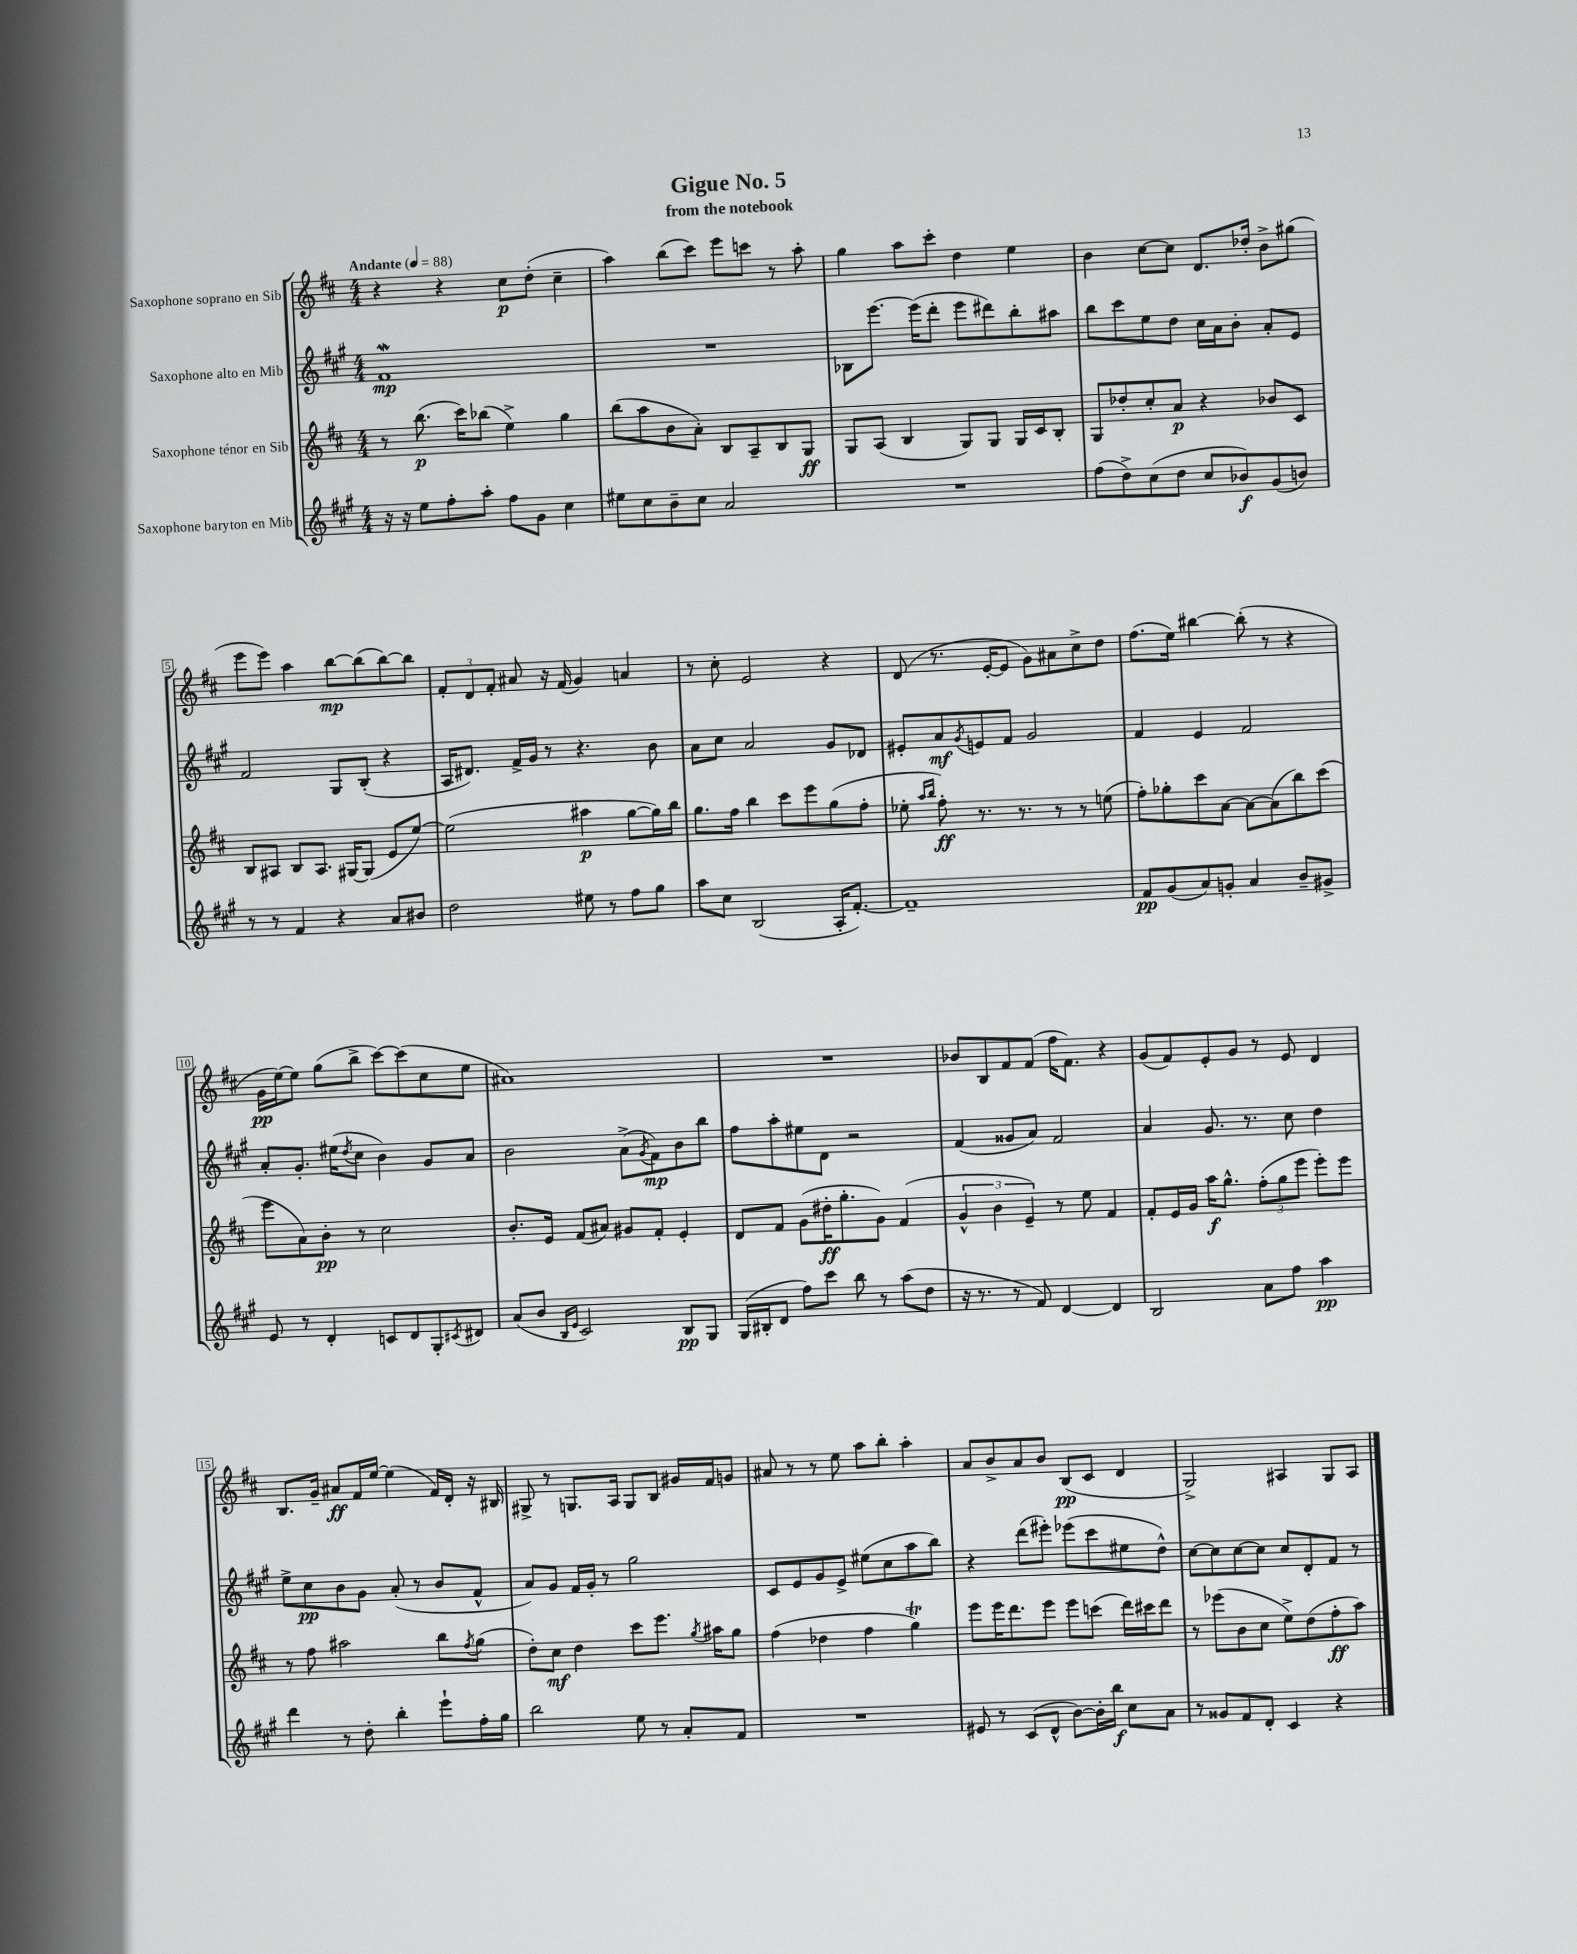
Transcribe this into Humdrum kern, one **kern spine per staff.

**kern	**kern	**kern	**kern
*staff4	*staff3	*staff2	*staff1
*clefG2	*clefG2	*clefG2	*clefG2
*k[f#c#g#]	*k[f#c#]	*k[f#c#g#]	*k[f#c#]
*M4/4	*M4/4	*M4/4	*M4/4
*MM88	*MM88	*MM88	*MM88
16r	8r	1f#	4r
16r	.	.	.
8ee	(8.bb	.	.
8ff#'	.	.	4r
.	16ccc#)	.	.
8aa'	(8bb-	.	.
8ff#	4ee^)	.	8cc#
8g#	.	.	(8dd'
4cc#	4gg	.	4cc#~
=	=	=	=
8ee#	(8bb	1r	4aa)
8cc#	8aa	.	.
8b~	8b	.	(8bb
8cc#	8a')	.	8ccc#)
2a	8B	.	8eee
.	8A~	.	8ccc
.	8B	.	8r
.	8G	.	8aa'
=	=	=	=
1r	8G	8B-	4gg
.	(8A	[8.eee	.
.	4B	.	8aa
.	.	(16eee]	.
.	.	8ddd'	8ccc#'
.	8G)	8eee	4dd
.	8G	8ddd#)	.
.	16G	8bb'	4ee
.	16c#	.	.
.	8B'	8aa#	.
=	=	=	=
(8ff#	8G	8bb	4b
8dd^)	8dd-'	8ccc#	.
(8cc#	8cc#'	8ee	[8cc#
8dd	8a	8dd	8cc#]
8cc#	4r	16cc#	8.d
.	.	16a	.
8b-)	.	8b'	.
.	.	.	16dd-'
(8g#	8b-	8a'	8b^
8b)	8c#	8e	(8gg#
=	=	=	=
8r	8B	2f#	8eee
8r	8A#	.	8eee)
4f#	8B	.	4aa
.	8.A#	.	.
4r	.	8G#	[8bb
.	[16G#	.	.
.	(8G#]	(8B'	(8bb]
8a	8e	4r	[8bb)
8b#	[8ee)	.	8bb]
=	=	=	=
2dd	(2ee]	16A	12f#'
.	.	8.d#)	.
.	.	.	12d
.	.	.	12f#'
.	.	16f#^	8a#
.	.	16g#	.
.	.	8r	16r
.	.	.	(16f#
8ee#	4aa#	4.r	4g)
8r	.	.	.
8ff#	[8gg	.	4a
8gg#	16gg])	8b	.
.	16bb	.	.
=	=	=	=
8aa	8.gg	8a	8r
8cc#	.	8cc#	8cc#'
.	16ff#	.	.
(2B	4bb	2a	2e
.	8ccc#	.	.
.	8eee	.	.
16A'	(8gg	8g#	4r
[8.f#')	.	.	.
.	8ff#'	8d-	.
=	=	=	=
1f#~]	8ee-'	8e#'	(8d
.	16qqaa	.	.
.	16qqbb	.	.
.	8ff#')	8a	8.r
.	.	8qg#	.
.	8.r	8e	.
.	.	.	[16e'
.	.	8f#	8e]
.	8.r	.	.
.	.	2g#	8g)
.	8r	.	8a#
.	8r	.	8cc#^
.	(8ee	.	8dd
=	=	=	=
8f#	8ff#')	4f#	(8.ff#
(8g#	8gg-'	.	.
.	.	.	16ee)
8a)	8ccc#	4e	[4bb#
8g'	[8a	.	.
4a	8a_	2f#	(8bb#']
.	(8a]	.	8r
8b~	8bb)	.	4r
8g#^	(8ccc#	.	.
=	=	=	=
8e	8eee	8a'	16g
.	.	.	[16ee)
8r	8a)	8.g#'	8ee]
4d'	8b'	.	(8gg
.	.	(16ee#	.
.	.	8qdd	.
.	8r	8cc#	8bb^
8c	2cc#	4b)	[8ccc#)
8d	.	.	(8ccc#]
8G#'	.	8g#	8cc#
8qc#	.	.	.
8d#	.	8a	8ee
=	=	=	=
(8a	8.b'	2b	1a#)
8b	.	.	.
.	16e	.	.
16qqB	.	.	.
16qqe	.	.	.
2c#)	(8f#	.	.
.	8a#)	.	.
.	8g#	(8a^	.
.	.	8qg#	.
.	8f#'	8f#)	.
8B	4e'	8b	.
8G#	.	8bb	.
=	=	=	=
(16G#	8d	8ff#	1r
16B#'	.	.	.
8d	8f#	8aa'	.
8ff#)	(8g	8ee#	.
8ccc#	16dd#'	8d	.
.	8.gg'	.	.
8bb	.	2r	.
8r	8g)	.	.
(8aa	(4f#	.	.
8dd	.	.	.
=	=	=	=
16r	6g^^	(4f#	8b-
8.r	.	.	.
.	.	.	8B
.	6b	.	.
8r	.	8g##	8f#
.	6e~)	.	.
8f#)	.	8a)	(8f#
[4d	8r	2f#	16ff#
.	.	.	8.f#)
.	8ee	.	.
4d]	4f#	.	4r
=	=	=	=
2B	8f#'	4a	(8g
.	16e	.	8f#)
.	16g	.	.
.	16aa	8.g#	8e'
.	8.gg^^	.	.
.	.	.	8g
.	.	8.r	.
8a	(12ff#'	.	8r
.	12gg	.	.
8ff#	.	8cc#	8e
.	12eee	.	.
4aa	8eee')	4dd	4d
.	8eee	.	.
=	=	=	=
4ddd	8r	8ee^	8.B
.	8ff#	8cc#	.
.	.	.	16g~
8r	2aa#	8b	8a#
8dd'	.	8g#	16f#
.	.	.	[16ee
4bb'	.	(8a'	(4ee]
.	.	8r	.
8eee`	8bb	8b	16f#)
.	.	.	16d'
.	8qff#	.	.
16ff#'	(8gg	8f#^^	16r
16gg#	.	.	16B#
=	=	=	=
2bb	8dd')	8a)	8G#^
.	8cc#	8g#	8r
.	4dd	16f#	8.G
.	.	16g#'	.
.	.	8r	.
.	.	.	16A
8ee	8ccc#	2gg#	8G
8r	8.eee	.	8B
8a'	.	.	16g#
.	8qgg	.	.
.	16aa#	.	16f#
8f#	8gg	.	8g
=	=	=	=
1r	(4ff#	8c#	8a#
.	.	8e	8r
.	4dd-	8g#	8r
.	.	8e^	8ee
.	4ff#	(8ee#	8aa
.	.	8cc#	8bb'
.	4gg)	8aa	4aa'
.	.	8bb)	.
=	=	=	=
8e#	8eee	4r	8a
8r	16eee	.	8b^
.	8.ddd	.	.
(8c#	.	(8ddd	8a
8d^^	8eee	8eee#')	8b
[8b)	8eee	(8eee-	(8B
16b']	(8ccc	8ccc#	8c#
16bb	.	.	.
8cc#	16ddd)	8ee#	4d
.	16ccc#	.	.
8a	8ddd	8dd^^)	.
=	=	=	=
8r	8r	[8cc#	2G^)
8g##	(8eee-	8cc#]	.
8f#	8b	[8cc#	.
8d'	8cc#	8cc#]	.
4c#	8ee^)	8cc#	4A#
.	(8dd	8d'	.
4r	8ff#'	8f#	8G
.	8aa)	8r	8A#
==	==	==	==
*-	*-	*-	*-
